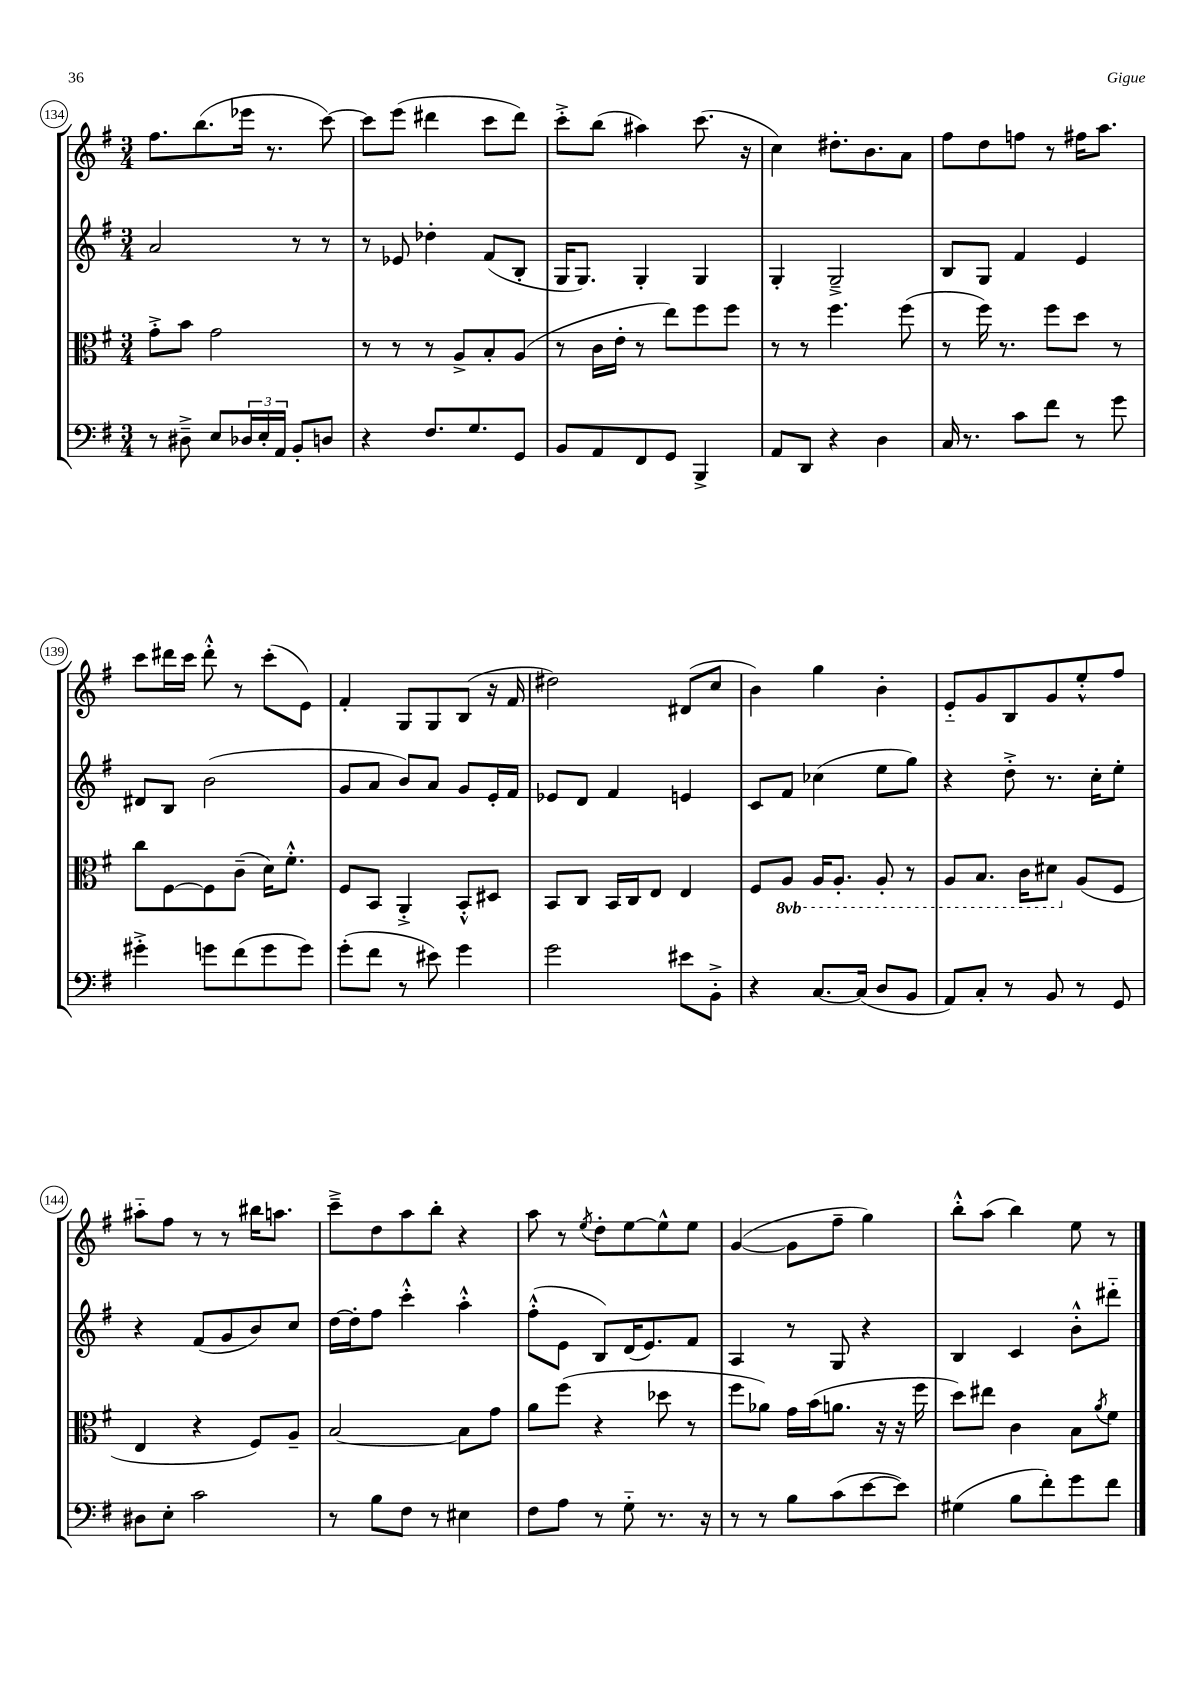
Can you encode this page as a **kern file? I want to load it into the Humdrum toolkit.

**kern	**kern	**kern	**kern
*part4	*part3	*part2	*part1
*staff4	*staff3	*staff2	*staff1
*clefF4	*clefC3	*clefG2	*clefG2
*k[f#]	*k[f#]	*k[f#]	*k[f#]
*M3/4	*M3/4	*M3/4	*M3/4
=134	=134	=134	=134
8r	8g'^\L	2a/	8.ff#\L
8D#X~^\	8b\J	.	.
.	.	.	(8.bb\
8E/L	2g\	.	.
24D-X/L	.	.	16eee-X\Jk
24E'/	.	.	.
.	.	.	8.r
24AA/JJ	.	.	.
8BB'/L	.	8r	.
8Dn/J	.	8r	[8ccc\)
=135	=135	=135	=135
4r	8r	8r	8ccc\L]
.	8r	8e-X/	(8eee\J
8.F#/L	8r	4dd-X'\	4ddd#X\
.	8A^/L	.	.
8.G/	.	.	.
.	8B'/	(8f#/L	8ccc\L
8GG/J	(8A/J	8B'/J	8ddd#\J)
=136	=136	=136	=136
8BB/L	8r	16G/KL	8ccc'^\L
.	.	8.G/J)	.
8AA/	16c\LL	.	(8bb\J
.	16e'\JJ	.	.
8FF#/	8r	4G'/	4aa#X\)
8GG/J	8ee\L)	.	.
4BBB^/	8ff#\	4G/	(8.ccc\
.	8ff#\J	.	.
.	.	.	16r
=137	=137	=137	=137
8AA/L	8r	4G'/	4cc\)
8DD/J	8r	.	.
4r	4.ff#\	2G~^/	8.dd#X'\L
.	.	.	8.b\
4D\	.	.	.
.	(8ff#\	.	8a\J
=138	=138	=138	=138
16C/	8r	8B/L	8ff#\L
8.r	.	.	.
.	16ff#\)	8G/J	8dd\
.	8.r	.	.
8c\L	.	4f#/	8ffn\J
8f#\J	8ff#\L	.	8r
8r	8dd\J	4e/	16ff#X\KL
.	.	.	8.aa\J
8g\	8r	.	.
!!LO:LB:g=z
=139	=139	=139	=139
4g#X'^\	8cc\L	8d#X/L	8ccc\L
.	[8F#\	8B/J	16ddd#X\L
.	.	.	16ccc\JJ
8gn\L	8F#\]	(2b\	8ddd#'^^\
(8f#\	(8c~\J	.	8r
8g\	16d\KL)	.	(8ccc'\L
.	8.f#'^^\J	.	.
8g\J)	.	.	8e\J)
=140	=140	=140	=140
(8g'\L	8F#/L	8g/L	4f#'/
8f#\J	8BB/J	8a/J	.
8r	4AA'^/	8b/L)	8G/L
8e#X\)	.	8a/J	8G/
4g\	8BB'^^/L	8g/L	(8B/J
.	8D#X/J	16e'/L	16r
.	.	16f#/JJ	16f#/
=141	=141	=141	=141
2g\	8BB/L	8e-X/L	2dd#X\)
.	8C/J	8d/J	.
.	16BB/LL	4f#/	.
.	16C/J	.	.
.	8E/J	.	.
8e#X\L	4E/	4en/	(8d#X/L
8BB'^\J	.	.	8cc/J
=142	=142	=142	=142
4r	8F#/L	8c/L	4b\)
*	*8ba	*	*
.	8AA/J	8f#/J	.
[8.C/L	16AA/KL	(4cc-X\	4gg\
.	8.AA'/J	.	.
(16C/Jk]	.	.	.
8D/L	8AA'/	8ee\L	4b'\
8BB/J	8r	8gg\J)	.
=143	=143	=143	=143
8AA/L)	8AA/L	4r	8e/L
8C'/J	8.BB/J	.	8g/
8r	.	8dd'^\	8B/
.	16C\KL	.	.
8BB/	8D#X\J	8.r	8g/
*	*X8ba	*	*
8r	(8A/L	.	8ee'^^/
.	.	16cc'\KL	.
8GG/	8F#/J	8ee'\J	8ff#/J
!!LO:LB:g=z
=144	=144	=144	=144
8D#X\L	4E/	4r	8aa#X\L
8E'\J	.	.	8ff#\J
2c\	4r	(8f#/L	8r
.	.	8g/	8r
.	8F#/L)	8b/)	16bb#X\KL
.	.	.	8.aan\J
.	8A~/J	8cc/J	.
=145	=145	=145	=145
8r	[2B/	[16dd\LL	8ccc~^\L
.	.	16dd'\J]	.
8B\L	.	8ff#\J	8dd\
8F#\J	.	4ccc'^^\	8aa\
8r	.	.	8bb'\J
4E#X\	8B\L]	4aa'^^\	4r
.	8g\J	.	.
=146	=146	=146	=146
8F#\L	8a\L	(8ff#'^^\L	8aa\
8A\J	(8ff#\J	8e\J	8r
.	.	.	8qee/
8r	4r	8B/L)	8dd'\L
8G\	.	(16d/K	[8ee\
.	.	8.e/)	.
8.r	8dd-X\	.	8ee^^\]
.	8r	8f#/J	8ee\J
16r	.	.	.
=147	=147	=147	=147
8r	8ff#\L	4A/	([4g/
8r	8a-X\J)	.	.
8B\L	16g\LL	8r	8g\L]
.	(16b\J	.	.
(8c\	8.an\J	8G/	8ff#~\J
[8e\	.	4r	4gg\)
.	16r	.	.
8e\J])	16r	.	.
.	16ff#\	.	.
=148	=148	=148	=148
(4G#X\	8dd\L)	4B/	8bb'^^\L
.	8ee#X\J	.	(8aa\J
8B\L	4c\	4c/	4bb\)
8f#'\)	.	.	.
8g\	8B\L	8b'^^\L	8ee\
.	8qa/	.	.
8f#\J	8f#\J	8ddd#X\J	8r
==	==	==	==
*-	*-	*-	*-
